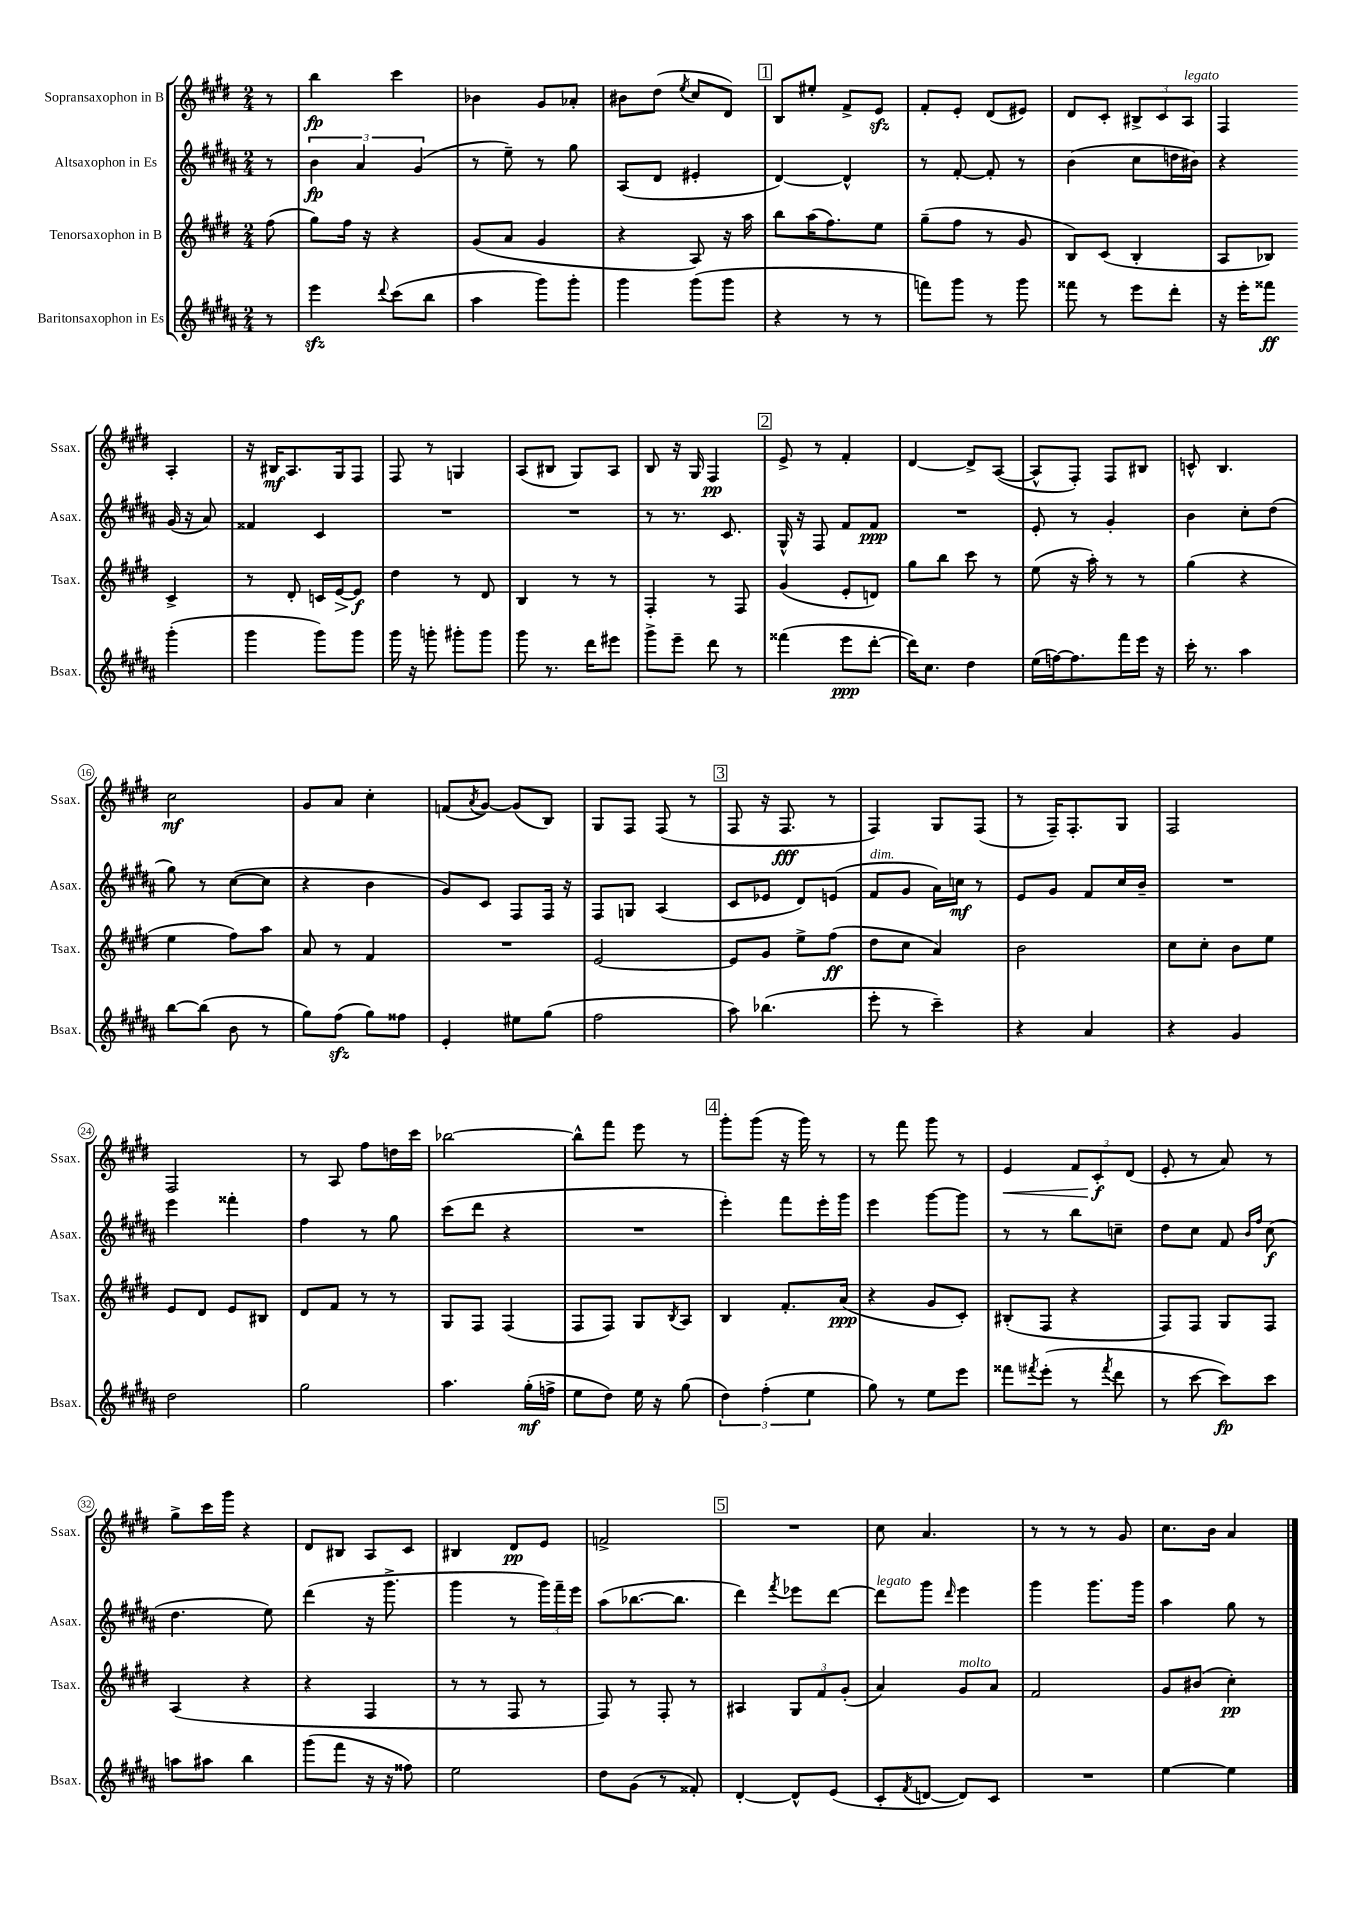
<<
\new StaffGroup <<
\new Staff = "s0" \with { instrumentName = "Sopransaxophon in B" shortInstrumentName = "Ssax." } {
    \clef treble \key e \major \numericTimeSignature \time 2/4 \partial 8
    r8 |
    b''4\fp cis'''4 |
    bes'4 gis'8 aes'8-. |
    bis'8 dis''8( \acciaccatura { e''8 } cis''8 dis'8) |
    \mark \markup { \box "1" } b8 eis''8-. fis'8-> e'8\sfz |
    fis'8-. e'8-. dis'8( eis'8) |
    dis'8 cis'8-. \tuplet 3/2 { bis8-> cis'8 a8^\markup { \italic "legato" } } |
    fis4 a4-. |
    r16 bis16\mf a8. gis16 fis8 |
    fis8 r8 g4 |
    a8( bis8 gis8) a8 |
    b8 r16 gis16 fis4\pp |
    \mark \markup { \box "2" } e'8-> r8 fis'4-. |
    dis'4~ dis'8-> a8~( |
    a8-^ fis8-.) fis8 bis8 |
    c'8-^ b4. |
    cis''2\mf |
    gis'8 a'8 cis''4-. |
    f'8( \acciaccatura { a'8 } gis'8~) gis'8( b8) |
    gis8 fis8 fis8( r8 |
    \mark \markup { \box "3" } fis8 r16 fis8.\fff r8 |
    fis4) gis8 fis8( |
    r8 fis16--) fis8.-. gis8 |
    fis2 |
    fis2 |
    r8 a8 fis''8 d''16 cis'''16 |
    bes''2~ |
    bes''8-^ fis'''8 e'''8 r8 |
    \mark \markup { \box "4" } gis'''8-. gis'''8( r16 gis'''16) r8 |
    r8 fis'''8 gis'''8 r8 |
    e'4\< \tuplet 3/2 { fis'8 cis'8-.\f\! dis'8( } |
    e'8-. r8 a'8) r8 |
    gis''8-> cis'''16 gis'''16 r4 |
    dis'8 bis8 a8 cis'8 |
    bis4 dis'8\pp e'8 |
    f'2-> |
    \mark \markup { \box "5" } R2 |
    cis''8 a'4. |
    r8 r8 r8 gis'8 |
    cis''8. b'16 a'4 \bar "|." |
}
\new Staff = "s1" \with { instrumentName = "Altsaxophon in Es" shortInstrumentName = "Asax." } {
    \clef treble \key b \major \numericTimeSignature \time 2/4 \partial 8
    r8 |
    \tuplet 3/2 { b'4\fp ais'4 gis'4( } |
    r8 e''8--) r8 gis''8 |
    ais8( dis'8 eis'4-. |
    \mark \markup { \box "1" } dis'4~) dis'4-^ |
    r8 fis'8~-. fis'8-. r8 |
    b'4( cis''8 d''16 bis'16) |
    r4 gis'16( r16 ais'8) |
    fisis'4 cis'4 |
    R2 |
    R2 |
    r8 r8. cis'8. |
    \mark \markup { \box "2" } gis16-^ r16 fis8 fis'8 fis'8\ppp |
    R2 |
    e'8-. r8 gis'4-. |
    b'4 cis''8-. dis''8( |
    gis''8) r8 cis''8~( cis''8 |
    r4 b'4 |
    gis'8) cis'8 fis8 fis16 r16 |
    fis8 g8 ais4( |
    \mark \markup { \box "3" } cis'8 ees'8 dis'8) e'8( |
    fis'8^\markup { \italic "dim." } gis'8 ais'16) c''16\mf r8 |
    e'8 gis'8 fis'8 cis''16 b'16-- |
    R2 |
    e'''4 fisis'''4-. |
    fis''4 r8 gis''8 |
    cis'''8( dis'''8 r4 |
    R2 |
    \mark \markup { \box "4" } e'''4-.) fis'''8 e'''16-. gis'''16 |
    e'''4 gis'''8~ gis'''8 |
    r8 r8 b''8 c''8-- |
    dis''8 cis''8 fis'8 \grace { b'16 fis''16 } cis''8\f( |
    dis''4. e''8) |
    dis'''4( r16 gis'''8.-> |
    gis'''4 r8 \tuplet 3/2 { gis'''16) fis'''16-- e'''16 } |
    ais''8( bes''8.~ bes''8. |
    \mark \markup { \box "5" } dis'''4) \acciaccatura { fis'''8 } ees'''8 dis'''8~ |
    dis'''8^\markup { \italic "legato" } gis'''8 \grace { dis'''16 } e'''4 |
    gis'''4 gis'''8. gis'''16 |
    ais''4 gis''8 r8 \bar "|." |
}
\new Staff = "s2" \with { instrumentName = "Tenorsaxophon in B" shortInstrumentName = "Tsax." } {
    \clef treble \key e \major \numericTimeSignature \time 2/4 \partial 8
    fis''8( |
    gis''8) fis''16 r16 r4 |
    gis'8( a'8 gis'4 |
    r4 a8) r16 a''16 |
    \mark \markup { \box "1" } b''8 a''16( fis''8.) e''8 |
    gis''8--( fis''8 r8 gis'8 |
    b8) cis'8( b4-. |
    a8 bes8) cis'4-> |
    r8 dis'8-. c'16 e'16~\> e'8\f\! |
    dis''4 r8 dis'8 |
    b4 r8 r8 |
    fis4-. r8 fis8 |
    \mark \markup { \box "2" } gis'4( e'8-. d'8) |
    gis''8 b''8 cis'''8 r8 |
    e''8( r16 a''16-.) r8 r8 |
    gis''4( r4 |
    e''4 fis''8) a''8 |
    a'8 r8 fis'4 |
    R2 |
    e'2~ |
    \mark \markup { \box "3" } e'8 gis'8 e''8-> fis''8\ff( |
    dis''8 cis''8 a'4) |
    b'2 |
    cis''8 cis''8-. b'8 e''8 |
    e'8 dis'8 e'8 bis8 |
    dis'8 fis'8 r8 r8 |
    gis8 fis8 fis4( |
    fis8 fis8) gis8 \acciaccatura { b8 } a8 |
    \mark \markup { \box "4" } b4 fis'8.-. a'16\ppp( |
    r4 gis'8 cis'8-.) |
    bis8-.( fis8 r4 |
    fis8) fis8 gis8 fis8 |
    a4( r4 |
    r4 fis4 |
    r8 r8 fis8 r8 |
    fis8) r8 fis8-. r8 |
    \mark \markup { \box "5" } ais4 \tuplet 3/2 { gis8 fis'8 gis'8-.( } |
    a'4) gis'8^\markup { \italic "molto" } a'8 |
    fis'2 |
    gis'8 bis'8( cis''4-.\pp) \bar "|." |
}
\new Staff = "s3" \with { instrumentName = "Baritonsaxophon in Es" shortInstrumentName = "Bsax." } {
    \clef treble \key b \major \numericTimeSignature \time 2/4 \partial 8
    r8 |
    e'''4\sfz \appoggiatura { dis'''8 } cis'''8( b''8 |
    ais''4 gis'''8) gis'''8-. |
    gis'''4 gis'''8( gis'''8 |
    \mark \markup { \box "1" } r4 r8 r8 |
    f'''8) gis'''8 r8 gis'''8 |
    fisis'''8 r8 e'''8 dis'''8-. |
    r16 e'''16-. fisis'''8\ff gis'''4-.( |
    gis'''4 gis'''8) gis'''8 |
    gis'''16 r16 g'''8-. gis'''8-. gis'''8 |
    gis'''8 r8. dis'''16 eis'''8 |
    gis'''8-> e'''8-- dis'''8 r8 |
    \mark \markup { \box "2" } fisis'''4( e'''8\ppp dis'''8~-. |
    dis'''16) cis''8. dis''4 |
    e''16( f''16~) f''8. fis'''16 e'''16 r16 |
    cis'''16-. r8. ais''4 |
    b''8~ b''8( b'8 r8 |
    gis''8) fis''8\sfz( gis''8) fisis''8 |
    e'4-. eis''8 gis''8( |
    fis''2 |
    \mark \markup { \box "3" } ais''8) bes''4.( |
    e'''8-. r8 cis'''4--) |
    r4 ais'4 |
    r4 gis'4 |
    dis''2 |
    gis''2 |
    ais''4. gis''16-.\mf( f''16-> |
    e''8 dis''8) e''16 r16 gis''8( |
    \mark \markup { \box "4" } \tuplet 3/2 { dis''4) fis''4-.( e''4 } |
    gis''8) r8 e''8 e'''8 |
    fisis'''8 \acciaccatura { fis'''8 } e'''8-.( r8 \acciaccatura { fis'''8 } dis'''8 |
    r8 cis'''8~ cis'''8\fp) cis'''8 |
    a''8 ais''8 b''4 |
    gis'''8( fis'''8 r16 r16 fisis''8) |
    e''2 |
    dis''8 gis'8( r8 fisis'8-.) |
    \mark \markup { \box "5" } dis'4~-. dis'8-^ e'8( |
    cis'8-. \acciaccatura { fis'8 } d'8~ d'8) cis'8 |
    R2 |
    e''4~ e''4 \bar "|." |
}
>>
>>
\layout { \context { \Score \override BarNumber.stencil = #(make-stencil-circler 0.1 0.3 ly:text-interface::print) } }
